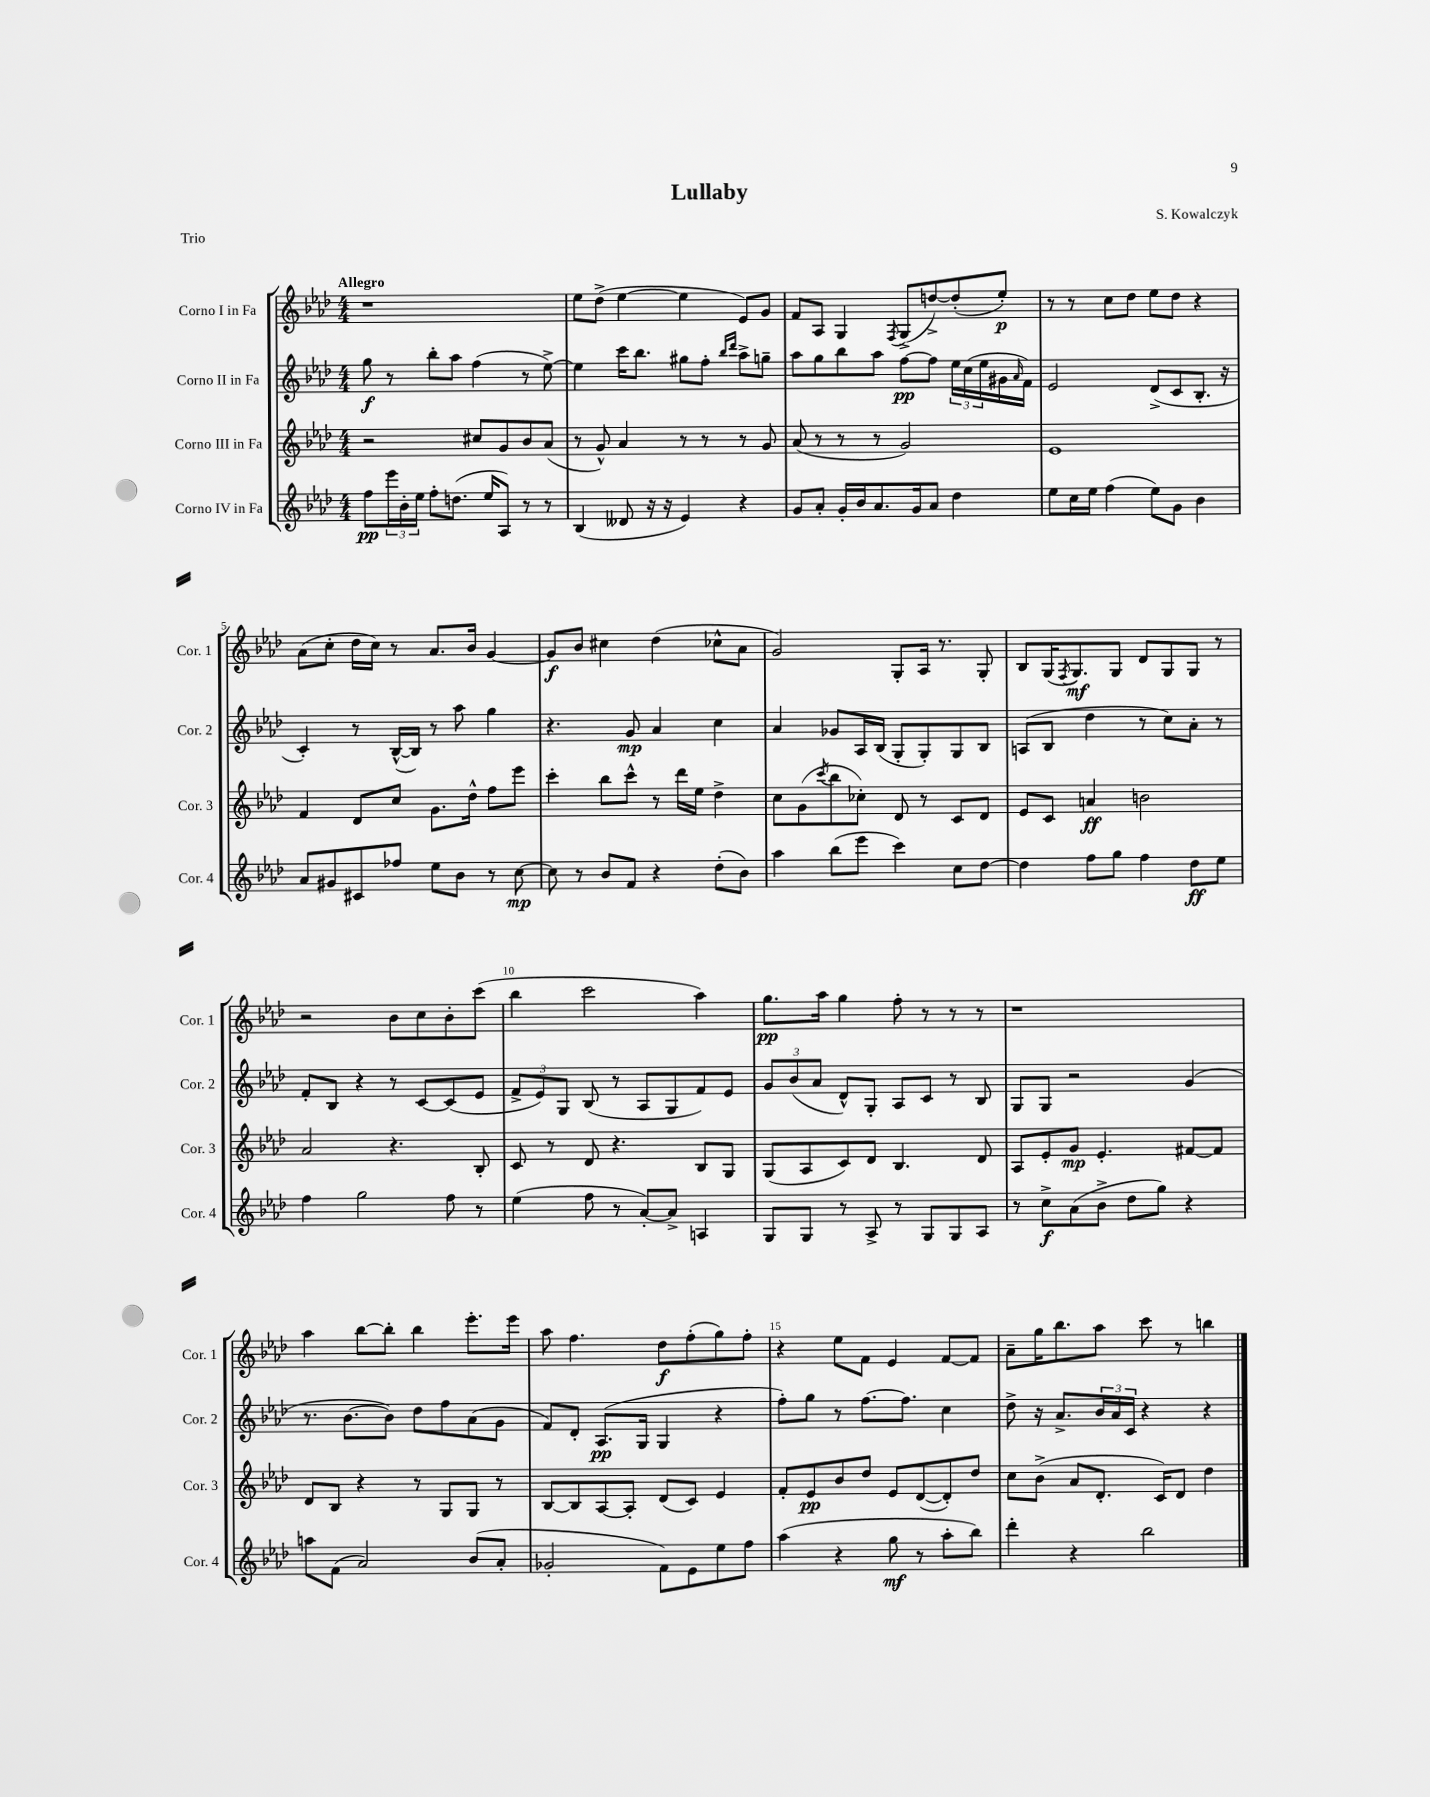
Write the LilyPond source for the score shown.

\header { title = "Lullaby" composer = "S. Kowalczyk" piece = "Trio" }
<<
\new StaffGroup <<
\new Staff = "s0" \with { instrumentName = "Corno I in Fa" shortInstrumentName = "Cor. 1" } {
    \clef treble \key aes \major \numericTimeSignature \time 4/4 \tempo "Allegro"
    r1 |
    ees''8 des''8->( ees''4~ ees''4 ees'8) g'8 |
    f'8 aes8 g4 \acciaccatura { f8 } g8->( d''8~->) d''8-.( ees''8-.\p) |
    r8 r8 c''8 des''8 ees''8 des''8 r4 |
    aes'8( c''8-. des''16 c''16) r8 aes'8. bes'16 g'4~ |
    g'8\f bes'8 cis''4 des''4( ces''8-^ aes'8 |
    g'2) g8-. aes16 r8. g8-. |
    bes8 g16( \acciaccatura { f8 } g8.\mf) g8 des'8 g8 g8 r8 |
    r2 bes'8 c''8 bes'8-. c'''8( |
    bes''4 c'''2 aes''4) |
    g''8.\pp aes''16 g''4 f''8-. r8 r8 r8 |
    r1 |
    aes''4 bes''8~ bes''8-. bes''4 ees'''8.-. ees'''16 |
    aes''8 f''4. des''8\f f''8-.( g''8) f''8-. |
    r4 ees''8 f'8 ees'4 f'8~ f'8 |
    aes'8-- g''16 bes''8. aes''8 c'''8 r8 b''4 \bar "|." |
}
\new Staff = "s1" \with { instrumentName = "Corno II in Fa" shortInstrumentName = "Cor. 2" } {
    \clef treble \key aes \major \numericTimeSignature \time 4/4
    g''8\f r8 bes''8-. aes''8 f''4( r8 ees''8~->) |
    ees''4 c'''16 bes''8. gis''8 f''8-. \grace { bes''16 des'''16 } aes''8-> g''8-- |
    aes''8 g''8 bes''8 aes''8 f''8~\pp f''8 \tuplet 3/2 { ees''16 c''16( ees''16 } gis'16 \grace { aes'16 } f'16) |
    ees'2 des'8->( c'8 bes8.-. r16 |
    c'4-.) r8 bes16~-^( bes16) r8 aes''8 g''4 |
    r4. g'8\mp aes'4 c''4 |
    aes'4 ges'8 aes16 bes16( g8-. g8-.) g8 bes8 |
    a8( bes8 des''4 r8 c''8) aes'8-. r8 |
    f'8-. bes8 r4 r8 c'8~ c'8( ees'8 |
    \tuplet 3/2 { f'8-> ees'8) g8 } bes8( r8 aes8 g8 f'8) ees'8 |
    \tuplet 3/2 { g'8 bes'8( aes'8 } des'8-^) g8-. aes8 c'8 r8 bes8 |
    g8 g8 r2 g'4( |
    r8. bes'8.~ bes'8) des''8 f''8 aes'8( g'8 |
    f'8) des'8-. aes8.\pp( g16 g4 r4 |
    f''8-.) g''8 r8 f''8.~ f''8. c''4 |
    des''8-> r16 aes'8.-> \tuplet 3/2 { bes'16 aes'16 c'16 } r4 r4 \bar "|." |
}
\new Staff = "s2" \with { instrumentName = "Corno III in Fa" shortInstrumentName = "Cor. 3" } {
    \clef treble \key aes \major \numericTimeSignature \time 4/4
    r2 cis''8 g'8 bes'8 aes'8( |
    r8 g'8-^) aes'4 r8 r8 r8 g'8 |
    aes'8( r8 r8 r8 g'2) |
    ees'1 |
    f'4 des'8 c''8 g'8. des''16-^ f''8 ees'''8 |
    c'''4-. bes''8 c'''8-^ r8 des'''16 ees''16 des''4-> |
    c''8 g'8( \acciaccatura { c'''8 } bes''8 ces''8-.) des'8 r8 c'8 des'8 |
    ees'8 c'8 a'4\ff b'2 |
    aes'2 r4. bes8-. |
    c'8 r8 des'8 r4. bes8 g8 |
    g8( aes8 c'8) des'8 bes4. des'8 |
    aes8 ees'8-. g'8\mp ees'4.-. fis'8~ fis'8 |
    des'8 bes8 r4 r8 g8 g8 r8 |
    bes8~ bes8 aes8~ aes8-. des'8( c'8) ees'4 |
    f'8-. ees'8\pp bes'8 des''8 ees'8 des'8~( des'8-.) des''8 |
    c''8 bes'8->( aes'8 des'8.-. c'16) des'8 des''4 \bar "|." |
}
\new Staff = "s3" \with { instrumentName = "Corno IV in Fa" shortInstrumentName = "Cor. 4" } {
    \clef treble \key aes \major \numericTimeSignature \time 4/4
    f''8\pp \tuplet 3/2 { ees'''16 bes'16-. ees''16 } f''8-. d''8.( ees''16 aes8) r8 r8 |
    bes4( deses'8 r16 r16 ees'4) r4 |
    g'8 aes'8-. g'16-. bes'16 aes'8. g'16 aes'8 des''4 |
    ees''8 c''16 ees''16 f''4( ees''8) g'8 bes'4 |
    aes'8 gis'8 cis'8 fes''8 ees''8 bes'8 r8 c''8~\mp |
    c''8 r8 bes'8 f'8 r4 des''8-.( bes'8) |
    aes''4 bes''8( ees'''8 c'''4) c''8 des''8~ |
    des''4 f''8 g''8 f''4 des''8\ff ees''8 |
    f''4 g''2 f''8 r8 |
    ees''4( f''8 r8 aes'8~-.) aes'8-> a4 |
    g8 g8 r8 aes8-> r8 g8 g8 aes8 |
    r8 c''8->\f aes'8( bes'8-> des''8 g''8) r4 |
    a''8 f'8( aes'2) bes'8( aes'8-. |
    ges'2-. f'8) ees'8 ees''8 f''8 |
    aes''4( r4 g''8\mf r8 aes''8-. bes''8) |
    des'''4-. r4 bes''2 \bar "|." |
}
>>
>>
\layout { \context { \Score \override BarNumber.break-visibility = ##(#f #t #t) barNumberVisibility = #(every-nth-bar-number-visible 5) } }
